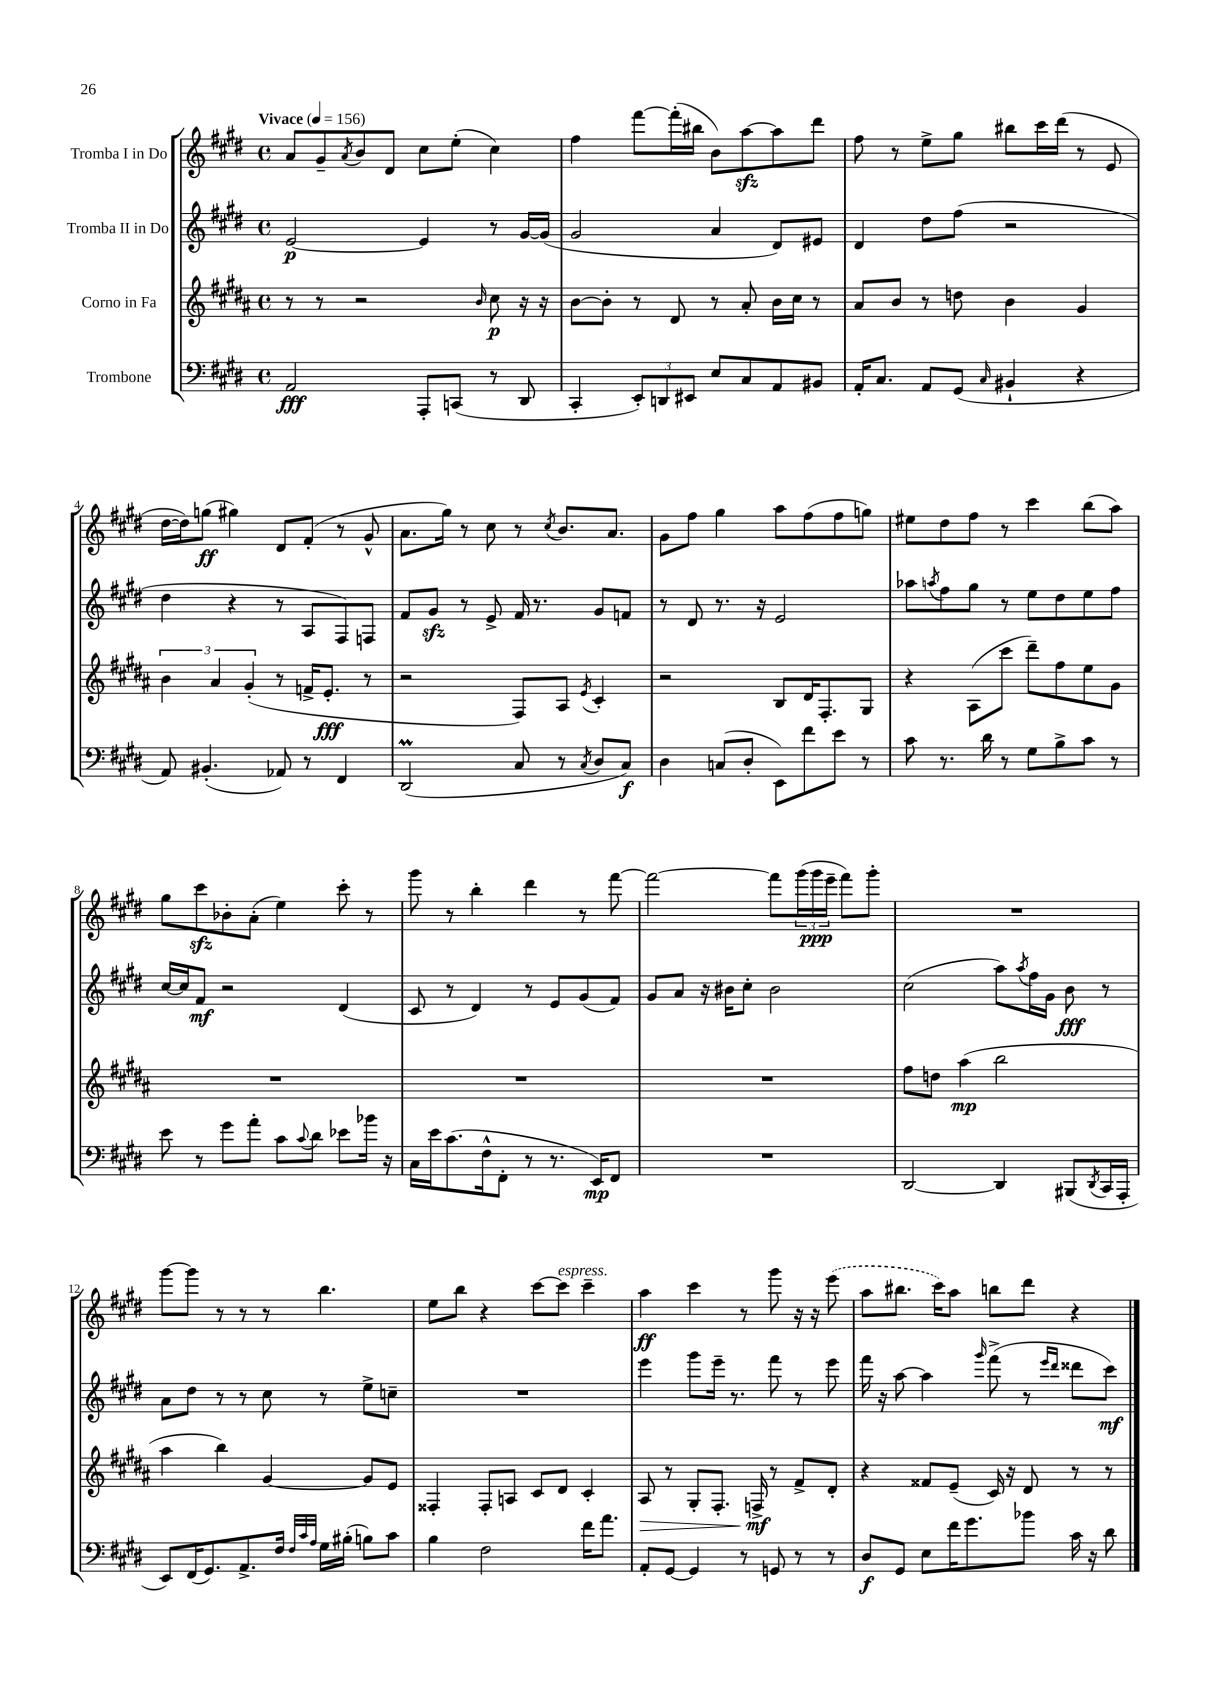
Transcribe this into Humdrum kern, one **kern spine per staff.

**kern	**kern	**kern	**kern
*staff4	*staff3	*staff2	*staff1
*clefF4	*clefG2	*clefG2	*clefG2
*k[f#c#g#d#]	*k[f#c#g#d#a#]	*k[f#c#g#d#]	*k[f#c#g#d#]
*M4/4	*M4/4	*M4/4	*M4/4
*met(c)	*met(c)	*met(c)	*met(c)
*MM156	*MM156	*MM156	*MM156
2AA/	8r	[2e/	8a/L
.	8r	.	8g#~/
.	.	.	8qa/
.	2r	.	8b/
.	.	.	8d#/J
8AAA'/L	.	4e/]	8cc#\L
(8CC/J	.	.	(8ee'\J
.	16qqb/	.	.
8r	8cc#\	8r	4cc#\)
8DD#/	16r	[16g#/LL	.
.	16r	(16g#/]JJ	.
=	=	=	=
4CC#'/	[8b\L	2g#/	4ff#\
.	8b'\]J	.	.
12EE'/L)	8r	.	[8fff#\L
12DD/	.	.	.
.	8d#/	.	(16fff#'\]L
12EE#/J	.	.	.
.	.	.	16bb#\JJ
8E/L	8r	4a/	8b\L)
8C#/	8a#'/	.	[8aa\
8AA/	16b\LL	8d#/L)	8aa\]
.	16cc#\JJ	.	.
8BB#/J	8r	8e#/J	8ddd#\J
=	=	=	=
16AA'/LK	8a#/L	4d#/	8ff#\
8.C#/J	.	.	.
.	8b/J	.	8r
8AA/L	8r	8dd#\L	8ee^\L
(8GG#/J	8dd\	(8ff#\J	8gg#\J
16qqC#/	.	.	.
4BB#`/	4b\	2r	8bb#\L
.	.	.	16ccc#\L
.	.	.	(16ddd#\JJ
4r	4g#/	.	8r
.	.	.	8e/
=	=	=	=
8AA/)	6b\	4dd#\	[16dd#\LL
.	.	.	16dd#\]J)
(4.BB#'/	.	.	(8gg\J
.	6a#/	.	.
.	.	4r	4gg#\)
.	(6g#'/	.	.
8AA-/)	8r	8r	8d#/L
8r	16f^/LK	8A/L	(8f#'/J
.	8.e'/J	.	.
4FF#/	.	8F#/)	8r
.	8r	8F/J	8g#^^/
=	=	=	=
(2DD#/	2r	8f#/L	8.a\L
.	.	8g#/J	.
.	.	.	16gg#\Jk)
.	.	8r	8r
.	.	8e^/	8cc#\
8C#/	8F#/L)	16f#/	8r
.	.	8.r	.
.	.	.	8qcc#/
8r	8A#/J	.	8.b/L
8qC#/	8qe/	.	.
8D#/L	4c#'/	8g#/L	.
.	.	.	8.a/J
8C#/J)	.	8f/J	.
=	=	=	=
4D#\	2r	8r	8g#\L
.	.	8d#/	8ff#\J
(8C/L	.	8.r	4gg#\
8D#'/J	.	.	.
.	.	16r	.
8EE\L)	8B/L	2e/	8aa\L
8f#\	16d#/K	.	(8ff#\
.	8.F#'/	.	.
8e\J	.	.	8ff#\
8r	8G#/J	.	8gg\J)
=	=	=	=
8c#\	4r	8aa-\L	8ee#\L
.	.	8qaa/	.
8.r	.	8ff#\	8dd#\
.	(8A#\L	8gg#\J	8ff#\J
16d#\	.	.	.
8r	8ccc#\J	8r	8r
8G#\L	8ddd#~\L)	8ee\L	4ccc#\
8B^\	8ff#\	8dd#\	.
8c#\J	8ee\	8ee\	(8bb\L
8r	8g#\J	8ff#\J	8aa\J)
=	=	=	=
8e\	1r	[16cc#/LL	8gg#\L
.	.	16cc#/]J	.
8r	.	8f#/J	8ccc#\
8g#\L	.	2r	8b-'\
8a'\J	.	.	(8a'\J
8c#\L	.	.	4ee\)
8qqc#/	.	.	.
8d#\J	.	.	.
8e-\L	.	(4d#/	8ccc#'\
16b-\Jk	.	.	8r
16r	.	.	.
=	=	=	=
16C#\LL	1r	8c#/	8ggg#\
16e\J	.	.	.
(8.c#\	.	8r	8r
.	.	4d#/)	4bb'\
16F#^^\k	.	.	.
8FF#'\J	.	.	.
8r	.	8r	4ddd#\
8.r	.	8e/L	.
.	.	(8g#/	8r
16EE/LK)	.	.	.
8FF#/J	.	8f#/J)	[8fff#\
=	=	=	=
1r	1r	8g#/L	2fff#\_
.	.	8a/J	.
.	.	16r	.
.	.	16b#\LK	.
.	.	8cc#'\J	.
.	.	2b#\	8fff#\]L
.	.	.	(24ggg#\L
.	.	.	24ggg#\
.	.	.	24eee~\JJ
.	.	.	8fff#\L)
.	.	.	8ggg#'\J
=	=	=	=
[2DD#/	8ff#\L	(2cc#\	1r
.	8dd\J	.	.
.	(4aa#\	.	.
4DD#/]	2bb\	8aa\L)	.
.	.	8qaa/	.
.	.	16ff#\L	.
.	.	16g#\JJ	.
(8BBB#/L	.	8b\	.
8qDD#/	.	.	.
16CC#/L	.	8r	.
16AAA'/JJ	.	.	.
=	=	=	=
8EE/L)	4aa#\	8a\L	[8ggg#\L
(16FF#/K	.	8dd#\J	8ggg#\]J
8.GG#/)	.	.	.
.	4bb\)	8r	8r
8.AA^/	.	8r	8r
.	[4g#/	8cc#\	8r
16F#/Jk	.	.	.
32qqF#/LLL	.	.	.
32qqc#/	.	.	.
32qqA/JJJ	.	.	.
16G#\LL	.	8r	4.bb\
(16B#'\JJ	.	.	.
8B\L)	8g#/]L	8ee^\L	.
8c#\J	8e/J	8cc~\J	.
=	=	=	=
4B\	4F##'/	1r	8ee\L
.	.	.	8bb\J
2F#\	8F##'/L	.	4r
.	8A/J	.	.
.	8c#/L	.	[8ccc#\L
.	8d#/J	.	8ccc#\]J
16f#\LK	4c#'/	.	4ccc#~\
8.a\J	.	.	.
=	=	=	=
8AA'/L	8A#/	4eee\	4aa\
[8GG#/J	8r	.	.
4GG#/]	8G#'/L	8ggg#\L	4ccc#\
.	8.F#'/J	16eee~\Jk	.
.	.	8.r	.
8r	.	.	8r
.	16F^/	.	.
8GG/	8r	8fff#\	8ggg#\
8r	8f#^/L	8r	16r
.	.	.	16r
8r	8d#'/J	8eee\	(8eee\
=	=	=	=
8D#/L	4r	16fff#\	8aa\L
.	.	16r	.
8GG#/J	.	[8aa\	8.bb#\J
8E\L	8f##/L	4aa\]	.
.	.	.	16ccc#\LK)
16f#\K	(8e~/J	.	8aa\J
8.g#\	.	.	.
.	.	16qqggg#/	.
.	16c#/)	(8fff#^\	8bb\L
.	16r	.	.
8b-\J	8d#/	8r	8ddd#\J
.	.	16qqeee/LL	.
.	.	16qqddd#/JJ	.
16c#\	8r	8ddd##\L	4r
16r	.	.	.
8d#\	8r	8ccc#\J)	.
==	==	==	==
*-	*-	*-	*-
